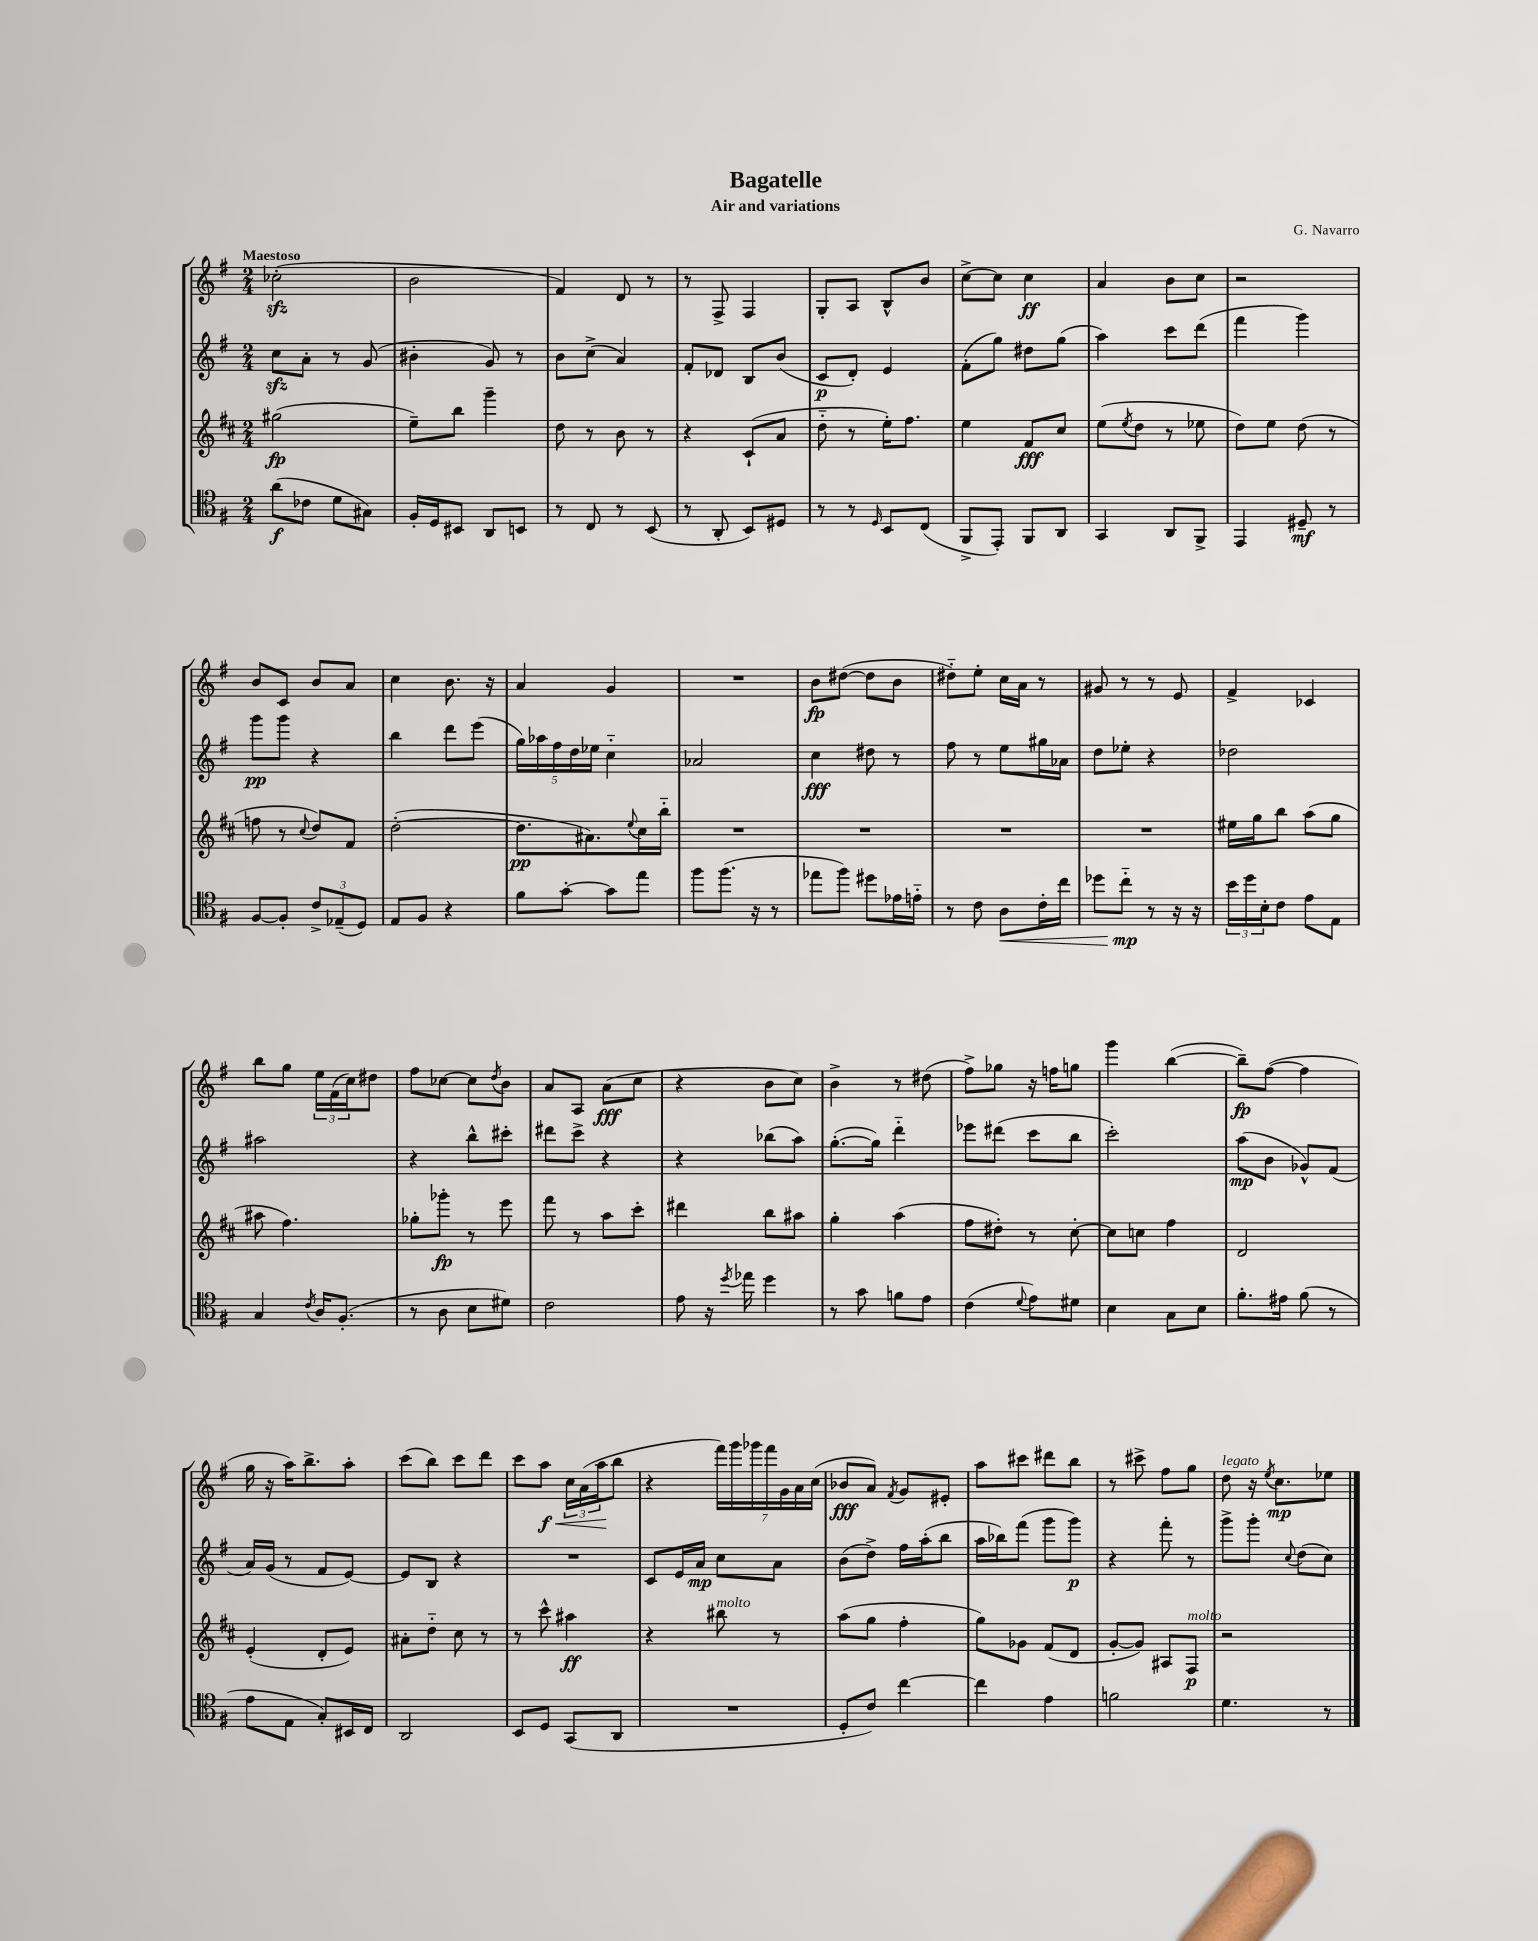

**kern	**kern	**kern	**kern
*staff4	*staff3	*staff2	*staff1
*clefC4	*clefG2	*clefG2	*clefG2
*k[f#]	*k[f#c#]	*k[f#]	*k[f#]
*M2/4	*M2/4	*M2/4	*M2/4
(8a	(2gg#	8cc	(2cc-'
8c-	.	8a'	.
8d	.	8r	.
8G#)	.	(8g	.
=	=	=	=
16F#'	8ee~)	4b#'	2b
16D	.	.	.
8BB#	8bb	.	.
8AA	4ggg~	8g)	.
8BB	.	8r	.
=	=	=	=
8r	8dd	8b	4f#)
8C	8r	(8cc^	.
8r	8b	4a)	8d
(8BB	8r	.	8r
=	=	=	=
8r	4r	8f#'	8r
8AA'	.	8d-	8F#^
8BB)	(8c#`	8B	4F#
8D#	8a	(8b	.
=	=	=	=
8r	8dd'~	8c	8G'
8r	8r	8d')	8A
16qqD	.	.	.
8BB	16ee')	4e	8B^^
.	8.ff#	.	.
(8C	.	.	8b
=	=	=	=
8FF#^	4ee	(8f#'	[8cc^
8EE')	.	8gg)	8cc]
8FF#	8f#	8dd#	4cc
8AA	8cc#	(8gg	.
=	=	=	=
4GG	(8ee	4aa)	4a
.	8qee	.	.
.	8dd	.	.
8AA	8r	8ccc	8b
8FF#^	8ee-	(8ddd	8cc
=	=	=	=
4EE	8dd)	4fff#	2r
.	8ee	.	.
8D#~	(8dd	4ggg)	.
8r	8r	.	.
=	=	=	=
[8F#	8ff	8ggg	8b
8F#']	8r	8ggg	8c
.	8qqcc#	.	.
12c^	8dd)	4r	8b
(12E-~	.	.	.
.	8f#	.	8a
12D)	.	.	.
=	=	=	=
8E	([2dd'	4bb	4cc
8F#	.	.	.
4r	.	8ddd	8.b
.	.	(8eee	.
.	.	.	16r
=	=	=	=
8f#	8.dd]	20gg)	4a
.	.	20aa-	.
.	.	20ff#	.
[8g'	.	.	.
.	.	20dd	.
.	8.a#)	.	.
.	.	20ee-	.
8g]	.	4cc'~	4g
.	8qqee	.	.
8ee	16cc#	.	.
.	16bb'~	.	.
=	=	=	=
8ff#	2r	2a-	2r
(8.ff#	.	.	.
16r	.	.	.
8r	.	.	.
=	=	=	=
8ee-	2r	4cc	8b
8ff#)	.	.	([8dd#
8dd#	.	8dd#	8dd#]
16e-	.	8r	8b
16e'~	.	.	.
=	=	=	=
8r	2r	8ff#	8dd#'~)
8c	.	8r	8ee'
8A	.	8ee	16cc
.	.	.	16a
16c'	.	16gg#	8r
16cc	.	16a-	.
=	=	=	=
8dd-	2r	8dd	8g#
8cc'~	.	8ee-'	8r
8r	.	4r	8r
16r	.	.	8e
16r	.	.	.
=	=	=	=
24b	16ee#	2dd-	4f#^
24dd	.	.	.
.	16gg	.	.
24B'	.	.	.
8c	8bb	.	.
8e	(8aa	.	4c-
8E	8gg	.	.
=	=	=	=
4G	8aa#	2aa#	8bb
.	4.ff#)	.	8gg
8qc	.	.	.
16A	.	.	24ee
.	.	.	(24f#
(8.F#'	.	.	.
.	.	.	24cc)
.	.	.	8dd#
=	=	=	=
8r	8gg-'	4r	8ff#
8A	8ggg-'	.	[8cc-
8B	8r	8bb^^	8cc-]
.	.	.	8qdd
8d#)	8eee	8ccc#'	8b
=	=	=	=
2c	8fff#	8ddd#	8a
.	8r	8ccc^	8A
.	8aa	4r	(8a
.	8ccc#'	.	8cc
=	=	=	=
8e	4ddd#	4r	4r
16r	.	.	.
8qdd	.	.	.
16ee-	.	.	.
4dd	8bb	(8bb-	8b
.	8aa#	8aa)	8cc)
=	=	=	=
8r	4gg'	([8.gg'	4b^
8g	.	.	.
.	.	16gg])	.
8f	(4aa	4ddd'~	8r
8e	.	.	(8dd#
=	=	=	=
(4c	8ff#	8eee-	8ff#^)
.	8dd#')	(8ddd#	8gg-
8qqd	.	.	.
8e)	8r	8ccc	16r
.	.	.	16ff
8d#	[8cc#'	8bb	8gg
=	=	=	=
4B	8cc#]	2ccc')	4ggg
.	8cc	.	.
8G	4ff#	.	([4bb
8B	.	.	.
=	=	=	=
8.f#'	2d	(8aa	8bb~])
.	.	8b	([8ff#
16e#	.	.	.
(8f#	.	8g-^^)	4ff#]
8r	.	(8f#	.
=	=	=	=
8e	(4e'	16a)	16gg
.	.	(16g	16r
8E	.	8r	16aa)
.	.	.	8.bb^
8G')	8d'	8f#	.
16BB#	8e)	[8e)	8aa'
16C	.	.	.
=	=	=	=
2AA	8a#'	8e]	(8ccc
.	8dd'~	8B	8bb)
.	8cc#	4r	8ccc
.	8r	.	8ddd
=	=	=	=
8BB	8r	2r	8ccc
8D	8ccc#^^	.	8aa
(8GG	4aa#	.	24cc
.	.	.	(24a
.	.	.	24aa
8AA	.	.	8bb
=	=	=	=
2r	4r	8c	4r
.	.	16e	.
.	.	16a	.
.	8bb#	8cc	28fff#)
.	.	.	28ggg
.	.	.	28ggg-
.	.	.	28fff#
.	8r	8a	.
.	.	.	28g
.	.	.	28a
.	.	.	(28cc
=	=	=	=
8D'	(8aa	(8b	8b-
8c)	8gg	8dd^)	8a)
.	.	.	8qf#
[4cc	4ff#'	16ff#	8g
.	.	(16aa'	.
.	.	8bb	8e#'
=	=	=	=
4cc]	8gg)	16aa	8aa
.	.	16bb-)	.
.	8g-	(8fff#	8ccc#
4e	(8f#	8ggg	8ddd#
.	8d	8ggg)	8bb
=	=	=	=
2f	[8g'	4r	8r
.	8g])	.	8ccc#^
.	8A#	8fff#'	8ff#
.	8F#	8r	8gg
=	=	=	=
4.d	2r	8ggg^	8dd
.	.	8ggg'	16r
.	.	.	8qee
.	.	.	8.cc
.	.	8qqcc	.
.	.	(8dd	.
8r	.	8cc)	8ee-
==	==	==	==
*-	*-	*-	*-
